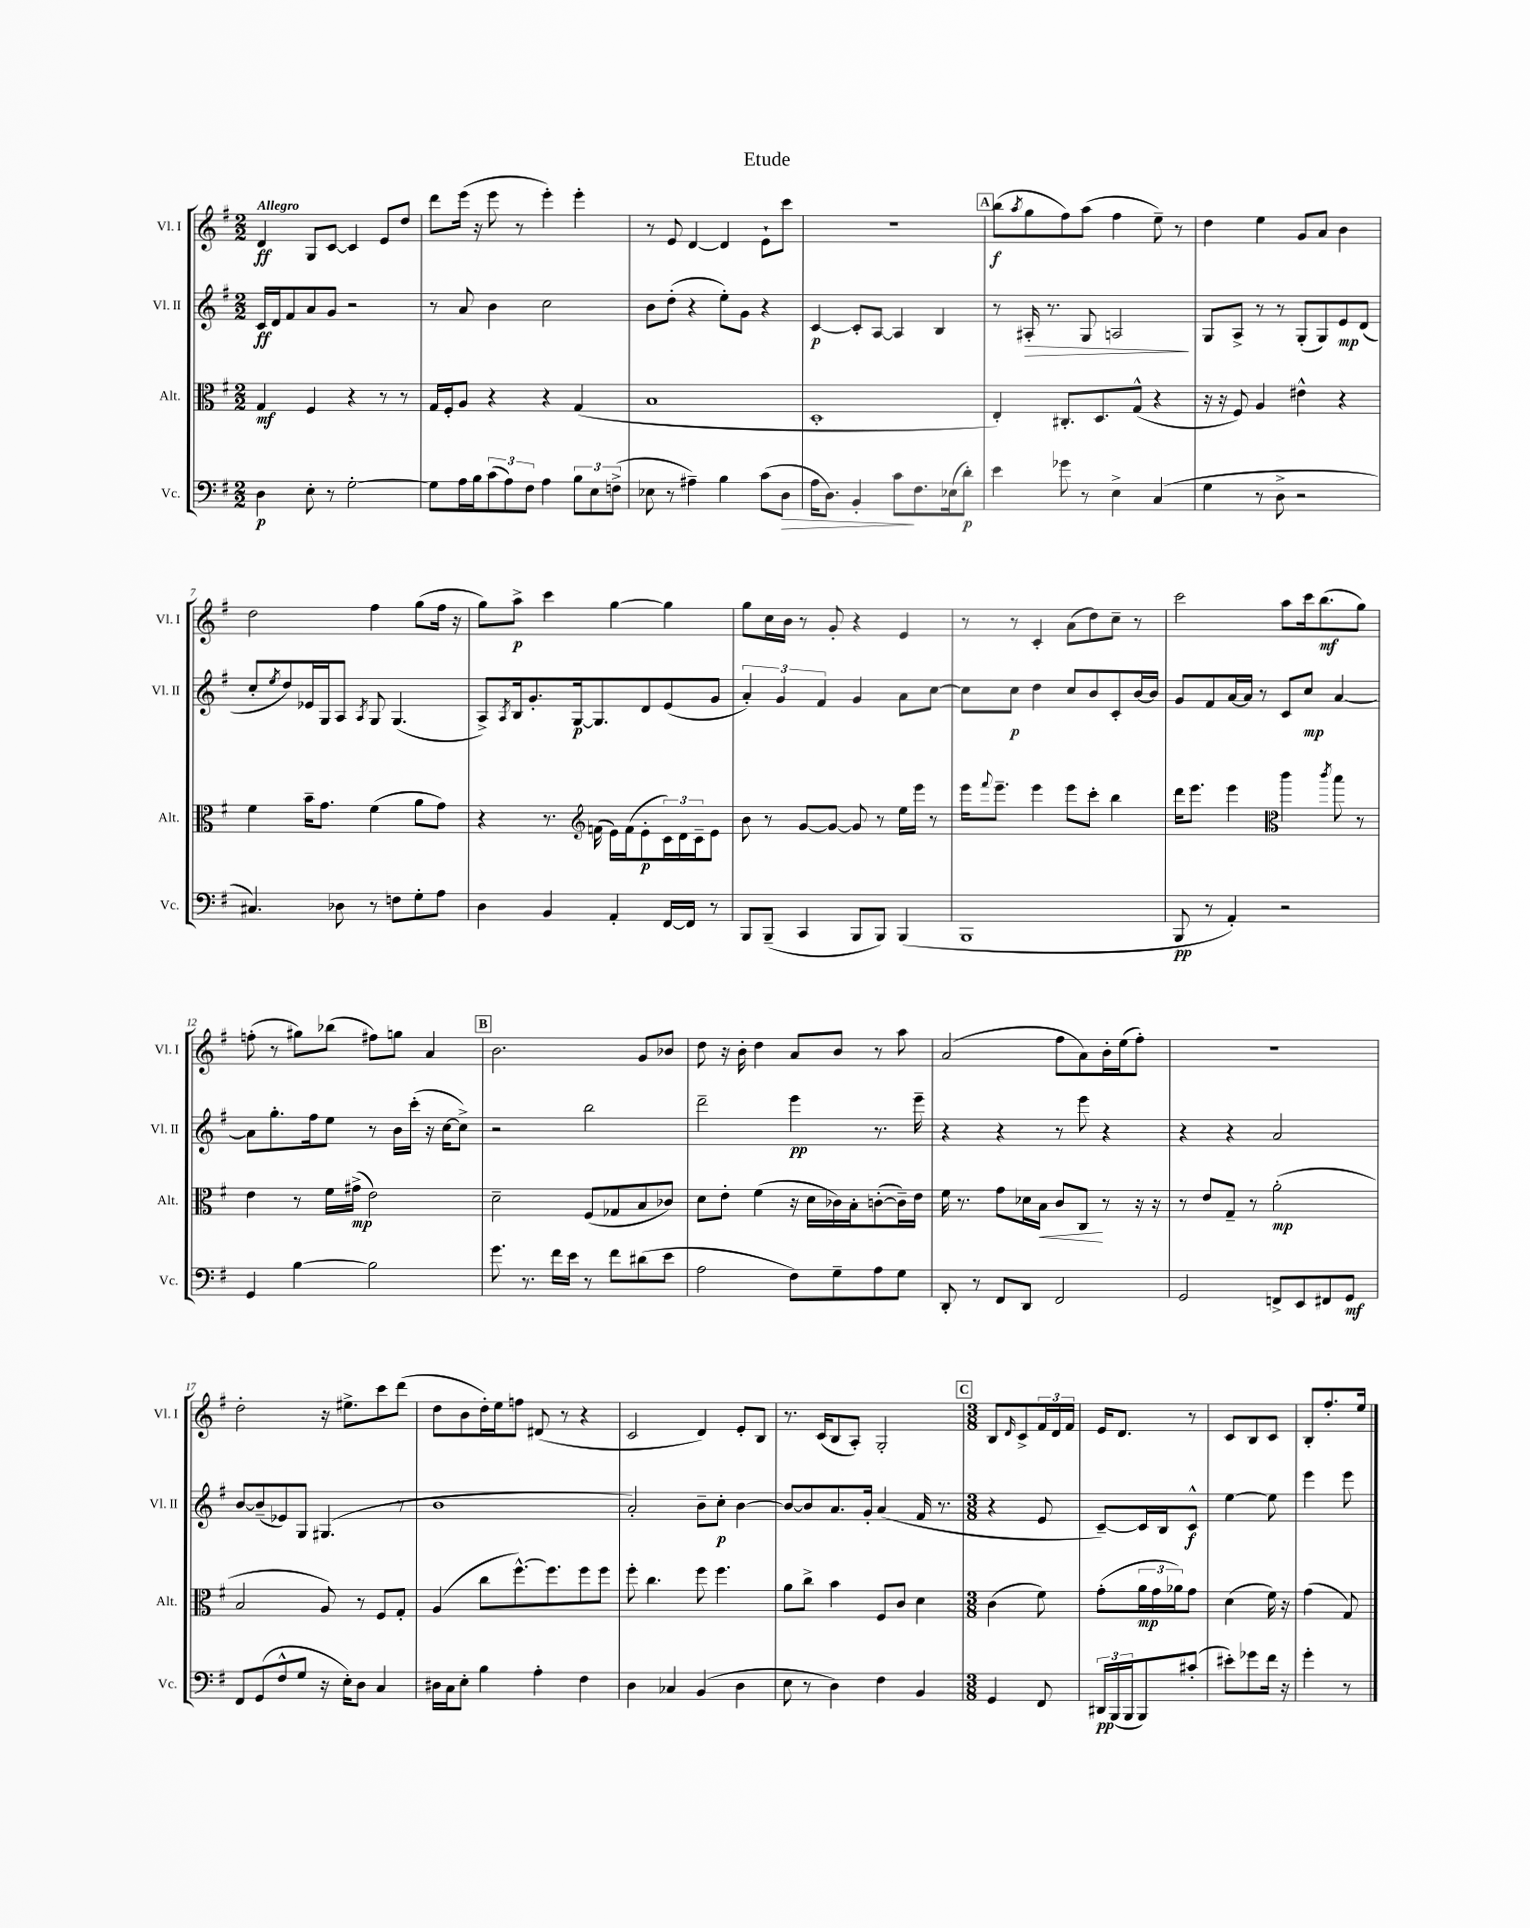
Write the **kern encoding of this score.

**kern	**kern	**kern	**kern
*staff4	*staff3	*staff2	*staff1
*clefF4	*clefC3	*clefG2	*clefG2
*k[f#]	*k[f#]	*k[f#]	*k[f#]
*M2/2	*M2/2	*M2/2	*M2/2
4D\	4G/	16c/LL	4d/
.	.	16d/J	.
.	.	8f#/	.
8E'\	4F#/	8a/	8G/L
8r	.	8g/J	[8c/J
[2G'\	4r	2r	4c/]
.	8r	.	8e/L
.	8r	.	8dd/J
=	=	=	=
8G\]L	16G/LL	8r	8ddd\L
.	16F#'/J	.	.
16A\L	8A/J	8a/	(16eee\Jk
16B\J	.	.	16r
(12c\	4r	4b\	8eee\
12A\)	.	.	.
.	.	.	8r
12F#\J	.	.	.
4A\	4r	2cc\	4eee'\)
12B\L	(4G/	.	4eee'\
12E\	.	.	.
(12F^\J	.	.	.
=	=	=	=
8E-\	1B	8b\L	8r
8r	.	(8dd'\J	8e/
4A#~\)	.	4r	[4d/
4B\	.	8ee'\L)	4d/]
.	.	8g\J	.
(8c\L	.	4r	8e`\L
8D\J	.	.	8ccc\J
=	=	=	=
16A\LK	1D'	[4c/	1r
8.D\J)	.	.	.
4BB'/	.	8c'/]L	.
.	.	[8A/J	.
8c\L	.	4A/]	.
8.F#\	.	.	.
.	.	4B/	.
(16E-\k	.	.	.
8d'\J)	.	.	.
=	=	=	=
4e\	4E'/)	8r	(8bb\L
.	.	.	8qaa/
.	.	16A#'/	8gg\
.	.	8.r	.
8g-\	8.C#'/L	.	8ff#\)
8r	.	8G/	(8aa\J
.	8.D/	.	.
4E^\	.	2A/	4ff#\
.	(8G^^/J	.	.
(4C/	4r	.	8ee~\)
.	.	.	8r
=	=	=	=
4G\	16r	8G/L	4dd\
.	16r	.	.
.	8F#/)	8A^/J	.
8r	4A/	8r	4ee\
8D^\	.	8r	.
2r	4e#^^\	(8G'/L	8g/L
.	.	8G/)	8a/J
.	4r	8e/	4b\
.	.	(8d/J	.
=	=	=	=
4.C#/)	4f#\	8cc'/L	2dd\
.	.	8qee/	.
.	.	8dd/)	.
.	16b~\LK	16e-/L	.
.	8.g\J	16G/J	.
8D-\	.	8A/J	.
.	.	8qA/	.
8r	(4f#\	8G/	4ff#\
8F\L	.	(4.G/	.
8G'\	8a\L	.	(8gg\L
8A\J	8g\J)	.	16ff#\Jk
.	.	.	16r
=	=	=	=
4D\	4r	8A^/L)	8gg\L)
.	.	8qA/	.
.	.	16B/k	8aa^\J
.	.	8.g'/	.
4BB/	8.r	.	4ccc\
.	.	[16G/k	.
.	(16f\	8.G/]	.
4AA'/	16e\LL)	.	[4gg\
.	(16f\J	.	.
.	8e'\	8d/	.
[16FF#/LL	24c\L)	(8e/	4gg\]
.	24d\	.	.
16FF#/]JJ	.	.	.
.	24c~\J	.	.
8r	8e\J	8g/J	.
=	=	=	=
*	*clefG2	*	*
8BBB/L	8b\	6a'/)	8gg\L
(8BBB~/J	8r	.	16cc\L
.	.	6g/	.
.	.	.	16b\JJ
4CC/	[8g/L	.	8r
.	.	6f#/	.
.	8g/_J	.	8g'/
8BBB/L	8g/]	4g/	4r
8BBB/J)	8r	.	.
(4BBB/	16ee\LL	8a\L	4e/
.	16eee\JJ	.	.
.	8r	[8cc\J	.
=	=	=	=
1BBB	16eee\LK	8cc\]L	8r
.	8qqfff#/	.	.
.	8.eee~\J	.	.
.	.	8cc\J	8r
.	4eee\	4dd\	4c'/
.	8eee\L	8cc/L	(8a\L
.	8ccc'\J	8b/	8dd\)
.	4bb\	8c'/	8cc~\J
.	.	[16b/L	8r
.	.	16b/]JJ	.
=	=	=	=
8BBB/	16ddd\LK	8g/L	2ccc\
.	8.eee\J	.	.
8r	.	8f#/	.
4AA'/)	4eee\	[16a/L	.
.	.	16a/]JJ	.
.	.	8r	.
2r	4ccc\	8c/L	8aa\L
.	.	8cc/J	16ccc\k
.	.	.	(8.bb\
.	8qccc/	.	.
.	8bb\	[4a/	.
.	8r	.	8gg\J)
=	=	=	=
*	*clefC3	*	*
4GG/	4e\	8a\]L	(8ff'\
.	.	8.gg'\	8r
[4B\	8r	.	8gg#\L)
.	.	16ff#\k	.
.	16f#\LL	8ee\J	(8bb-\J
.	(16g#^\JJ	.	.
2B\]	2e\)	8r	8ff#\L)
.	.	16b\LL	8gg\J
.	.	(16ccc'\JJ	.
.	.	16r	4a/
.	.	[16cc\LK	.
.	.	8cc^\]J)	.
=	=	=	=
8.g\	2d~\	2r	2.b\
8.r	.	.	.
16f#\LL	.	.	.
16e\JJ	.	.	.
8r	(8F#/L	2bb\	.
8f#\L	8G-/	.	.
(8d#\	8B/	.	8g/L
8e\J	8c-/J)	.	8b-/J
=	=	=	=
2A\	8d\L	2ddd~\	8dd\
.	8e'\J	.	16r
.	.	.	16b'\
.	(4f#\	.	4dd\
8F#\L)	16r	4eee\	8a/L
.	16d\LL	.	.
8G~\	16c-\)	.	8b/J
.	16B'\J	.	.
8A\	([8c'\	8.r	8r
8G\J	16c~\]L)	.	8aa\
.	16e\JJ	16eee~\	.
=	=	=	=
8DD'/	16f#\	4r	(2a/
.	8.r	.	.
8r	.	.	.
8FF#/L	8g\L	4r	.
8DD/J	16d-\L	.	.
.	16B\JJ	.	.
2FF#/	8c/L	8r	8ff#\L
.	8C/J	8eee\	8a\)
.	8r	4r	16b'\L
.	.	.	(16ee\J
.	16r	.	8ff#'\J)
.	16r	.	.
=	=	=	=
2GG/	8r	4r	1r
.	8e/L	.	.
.	8G~/J	4r	.
.	8r	.	.
8FF^/L	(2a'\	2a/	.
8EE/	.	.	.
8FF#/	.	.	.
8GG/J	.	.	.
=	=	=	=
8FF#/L	2B/	[8b/L	2dd'\
(8GG/	.	(8b~/]	.
8F#^^/	.	8e-/)	.
8G/J	.	8G/J	.
16r	8A/)	(4.G#/	16r
16E'\LK)	.	.	8.ee#^\L
8D\J	8r	.	.
4C/	8F#/L	.	8ccc\
.	8G'/J	8r	(8ddd\J
=	=	=	=
16D#\LL	(4A/	1b	8dd\L
16C\J	.	.	.
8E'\J	.	.	8b\
4B\	8cc\L	.	16dd'\L)
.	.	.	16ee\J
.	[8.ff#^^\)	.	8ff\J
4A'\	.	.	(8d#/
.	8.ff#\]	.	.
.	.	.	8r
4F#\	8ff#\	.	4r
.	8ff#\J	.	.
=	=	=	=
4D\	8ff#'\	2a'/)	2c/
.	4.cc\	.	.
4C-/	.	.	.
(4BB/	8ff#\	8b~\L	4d/)
.	4.ff#\	8cc'\J	.
4D\	.	[4b\	8e'/L
.	.	.	8B/J
=	=	=	=
8E\	8a\L	8b/_L	8.r
8r	8cc^\J	8b/]	.
.	.	.	(16c/LK
4D\)	4b\	8.a/	8B/
.	.	.	8A'/J)
.	.	16g'/Jk	.
4F#\	8F#/L	(4a/	2G'/
.	8c/J	.	.
4BB/	4d\	16f#/	.
.	.	8.r	.
=	=	=	=
*M3/8	*M3/8	*M3/8	*M3/8
4GG/	(4c\	4r	8B/L
.	.	.	16qqd/
.	.	.	8c^/
8FF#/	8f#\)	8e/	24f#/L
.	.	.	24d/
.	.	.	24f#/JJ
=	=	=	=
24DD#/LL	(8g'\L	[8c~/L)	16e/LK
(24BBB/	.	.	.
.	.	.	8.d/J
24BBB/J	.	.	.
8BBB/)	24a\L	16c/]L	.
.	24g\	.	.
.	.	16B/J	.
.	24a-\J)	.	.
(8c#'/J	8g\J	8c^^/J	8r
=	=	=	=
8e#'\L)	(4d\	[4ee\	8c/L
8g-\	.	.	8B/
16f#\Jk	16f#\)	8ee\]	8c/J
16r	16r	.	.
=	=	=	=
4g'\	(4g\	4eee\	8B'/L
.	.	.	8.ff#'/
8r	8G/)	8eee\	.
.	.	.	16ee/Jk
==	==	==	==
*-	*-	*-	*-
